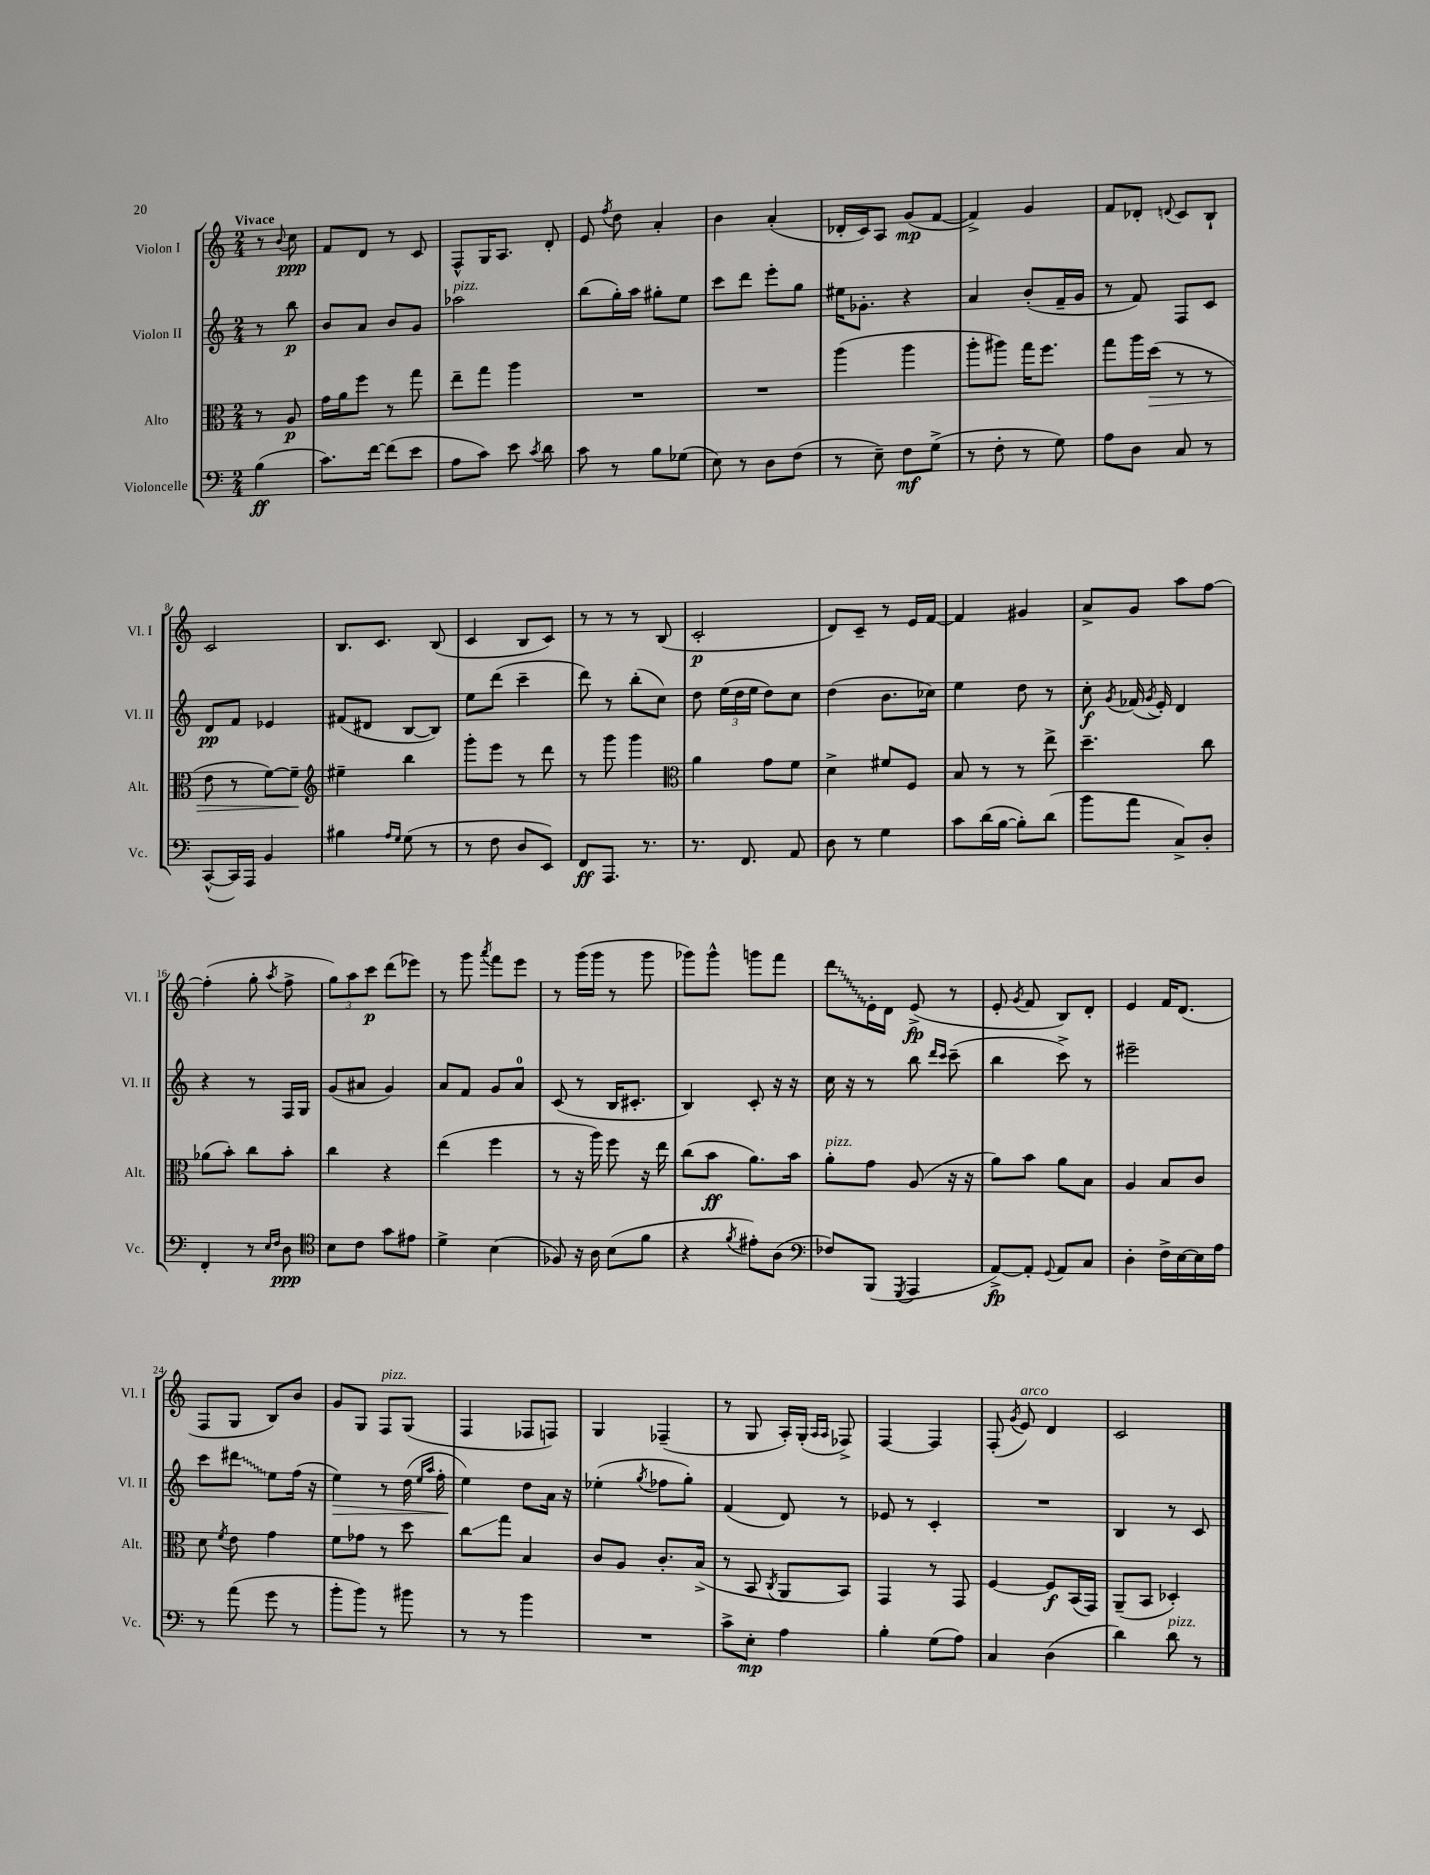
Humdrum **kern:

**kern	**kern	**kern	**kern
*staff4	*staff3	*staff2	*staff1
*clefF4	*clefC3	*clefG2	*clefG2
*k[]	*k[]	*k[]	*k[]
*M2/4	*M2/4	*M2/4	*M2/4
(4B	8r	8r	8r
.	.	.	8qqb
.	8A	8bb	8cc
=	=	=	=
8.c)	16g	8b	8f
.	16a	.	.
.	8ff	8a	8d
[16f	.	.	.
(8f]	8r	8b	8r
8e	8gg	8g	8c
=	=	=	=
8A	8ee~	2aa-	8F^^
8c)	8gg	.	16G
.	.	.	8.A
8e	4aa	.	.
8qc	.	.	.
8d	.	.	8d'
=	=	=	=
8c	2r	(8bb	8e
.	.	.	8qff
8r	.	16gg')	8dd
.	.	16aa	.
8B	.	8gg#'	4a'
(8G-	.	8ee	.
=	=	=	=
8E)	2r	8ccc	4b
8r	.	8ddd	.
8D	.	8eee'	(4a'
(8F	.	8gg	.
=	=	=	=
8r	(4aa	16ee#	16d-'
.	.	8.g-'	16c)
8E~)	.	.	8A
8F	4aa	4r	(8g
(8G^	.	.	[8f
=	=	=	=
8r	8aa'	4a	4f^])
8F'	8aa#)	.	.
8r	16gg	(8b'	4g
.	8.ff	.	.
8G)	.	16f~	.
.	.	16g	.
=	=	=	=
8A	8gg	8r	8f
8D	16aa	8f)	8d-'
.	(16dd	.	.
.	.	.	8qqd
8C	8r	8F	8c
8r	8r	8c	8B`
=	=	=	=
([8CC^^	8e	8d	2c
16CC])	8r	8f	.
16AAA	.	.	.
4BB	[8f)	4e-	.
.	8f~]	.	.
=	=	=	=
*	*clefG2	*	*
4B#	4ee#~	(8f#	8.B
.	.	8d#	.
.	.	.	8.c
16qqA	.	.	.
16qqG	.	.	.
(8G	4bb	[8B	.
8r	.	8B])	(8B
=	=	=	=
8r	8ggg'	8ee	4c
8F	8eee	(8ddd	.
8D	8r	4ccc~	8B
8EE)	8ddd	.	8c)
=	=	=	=
8FF	8r	8ddd)	8r
8.AAA	8ggg	8r	8r
.	4ggg	(8bb'	8r
8.r	.	.	.
.	.	8cc)	(8B
=	=	=	=
*	*clefC3	*	*
8.r	4a	8dd	2c'
.	.	(24ee	.
.	.	24dd	.
8.FF	.	.	.
.	.	24ee	.
.	8g	8dd)	.
8AA	8f	8cc	.
=	=	=	=
8D	4d^	(4dd	8d)
8r	.	.	8c~
4G	8f#	8.b	8r
.	8F	.	16e
.	.	16cc-)	[16f
=	=	=	=
8c	8B	4ee	4f]
(16d	8r	.	.
[16B	.	.	.
8B'])	8r	8dd	4g#
(8d	8ee^	8r	.
=	=	=	=
8b	4.dd~	8cc'	8a^
.	.	8qg	.
8a	.	(16f-	8g
.	.	8qg	.
.	.	16e')	.
8C^)	.	4d	8aa
8D'	8cc	.	[8ff
=	=	=	=
4FF'	(8a-	4r	(4ff']
.	8b')	.	.
8r	8cc	8r	8gg'
16qqE	.	.	.
16qqF	.	.	8qaa
8D	8b'	16F	8ff^
.	.	16G	.
=	=	=	=
*clefC4	*	*	*
8B	4cc	(8g	12gg)
.	.	.	12aa
8c	.	8a#	.
.	.	.	12ccc
8g	4r	4g)	(8ddd
8e#	.	.	8eee-)
=	=	=	=
4d^	(4ee	8a	8r
.	.	8f	8ggg
.	.	.	8qaaa
(4B	4ff	8g	8fff
.	.	8a	8eee
=	=	=	=
8F-)	8r	(8c	8r
16r	16r	8r	(16ggg
16A	16aa)	.	16ggg
(8B	8ff	16B	8r
.	.	8.c#'	.
8f	16r	.	8ggg
.	16ee	.	.
=	=	=	=
4r	(8cc	4B)	8ggg-)
.	8b	.	8ggg-^^
8qf	.	.	.
8e#')	8.a)	8c'	8ggg
(8A	.	16r	8fff
.	16b	16r	.
=	=	=	=
*clefF4	*	*	*
8F-)	8a'	16cc	8ddd
.	.	16r	.
(8BBB	8g	8r	16e'
.	.	.	16d
8qGGG	.	.	.
4AAA	(8A	8bb	(8e^
.	.	16qqddd	.
.	.	16qqccc	.
.	16r	(8ccc~	8r
.	16r	.	.
=	=	=	=
[8AA^)	8a)	4bb	8e'
.	.	.	8qg
8AA']	8b	.	8f
8qqGG	.	.	.
8AA	8a	8ccc^)	8B)
8C	8B	8r	8d'
=	=	=	=
4D'	4A	2eee#~	4e
16F^	8B	.	16f
[16E	.	.	(8.d
16E]	8c	.	.
16A	.	.	.
=	=	=	=
8r	8d	8ccc	8F
.	8qf	.	.
(8a	8e	8ddd#	8G
8g	4g	8ee	8B)
8r	.	(16ff	8b
.	.	16r	.
=	=	=	=
8b'	8f	4ee)	8g
8b)	8g-	.	8G
8r	8r	8r	8F
8b#	8dd	(16dd	(8G
.	.	16qqee	.
.	.	16qqaa	.
.	.	16ff'	.
=	=	=	=
8r	8cc	4ee)	4F
8r	8gg	.	.
4b	4B	8dd	8F-
.	.	16a	8F)
.	.	16r	.
=	=	=	=
2r	8c	(4ee-'	4G
.	8A	.	.
.	.	8qgg	.
.	8.c'	8ff-	(4F-~
.	.	8gg')	.
.	(16B^	.	.
=	=	=	=
8c^	8r	(4f	8r
8E'	8BB	.	8G
.	8qC	.	.
4A	8AA	8d)	16A')
.	.	.	(16G'
.	.	.	16qqA
.	.	.	16qqA
.	8BB)	8r	8F-^)
=	=	=	=
4B'	4GG	8e-	[4F
.	.	8r	.
(8G	8r	4c'	4F]
8A)	8GG	.	.
=	=	=	=
4C	[4F	2r	(8F'
.	.	.	8qg
.	.	.	8e)
(4D	8F]	.	4d
.	(16BB	.	.
.	16GG)	.	.
=	=	=	=
4d)	(8AA~	4B	2c
.	8BB	.	.
8d	4D-')	8r	.
8r	.	8c	.
==	==	==	==
*-	*-	*-	*-
